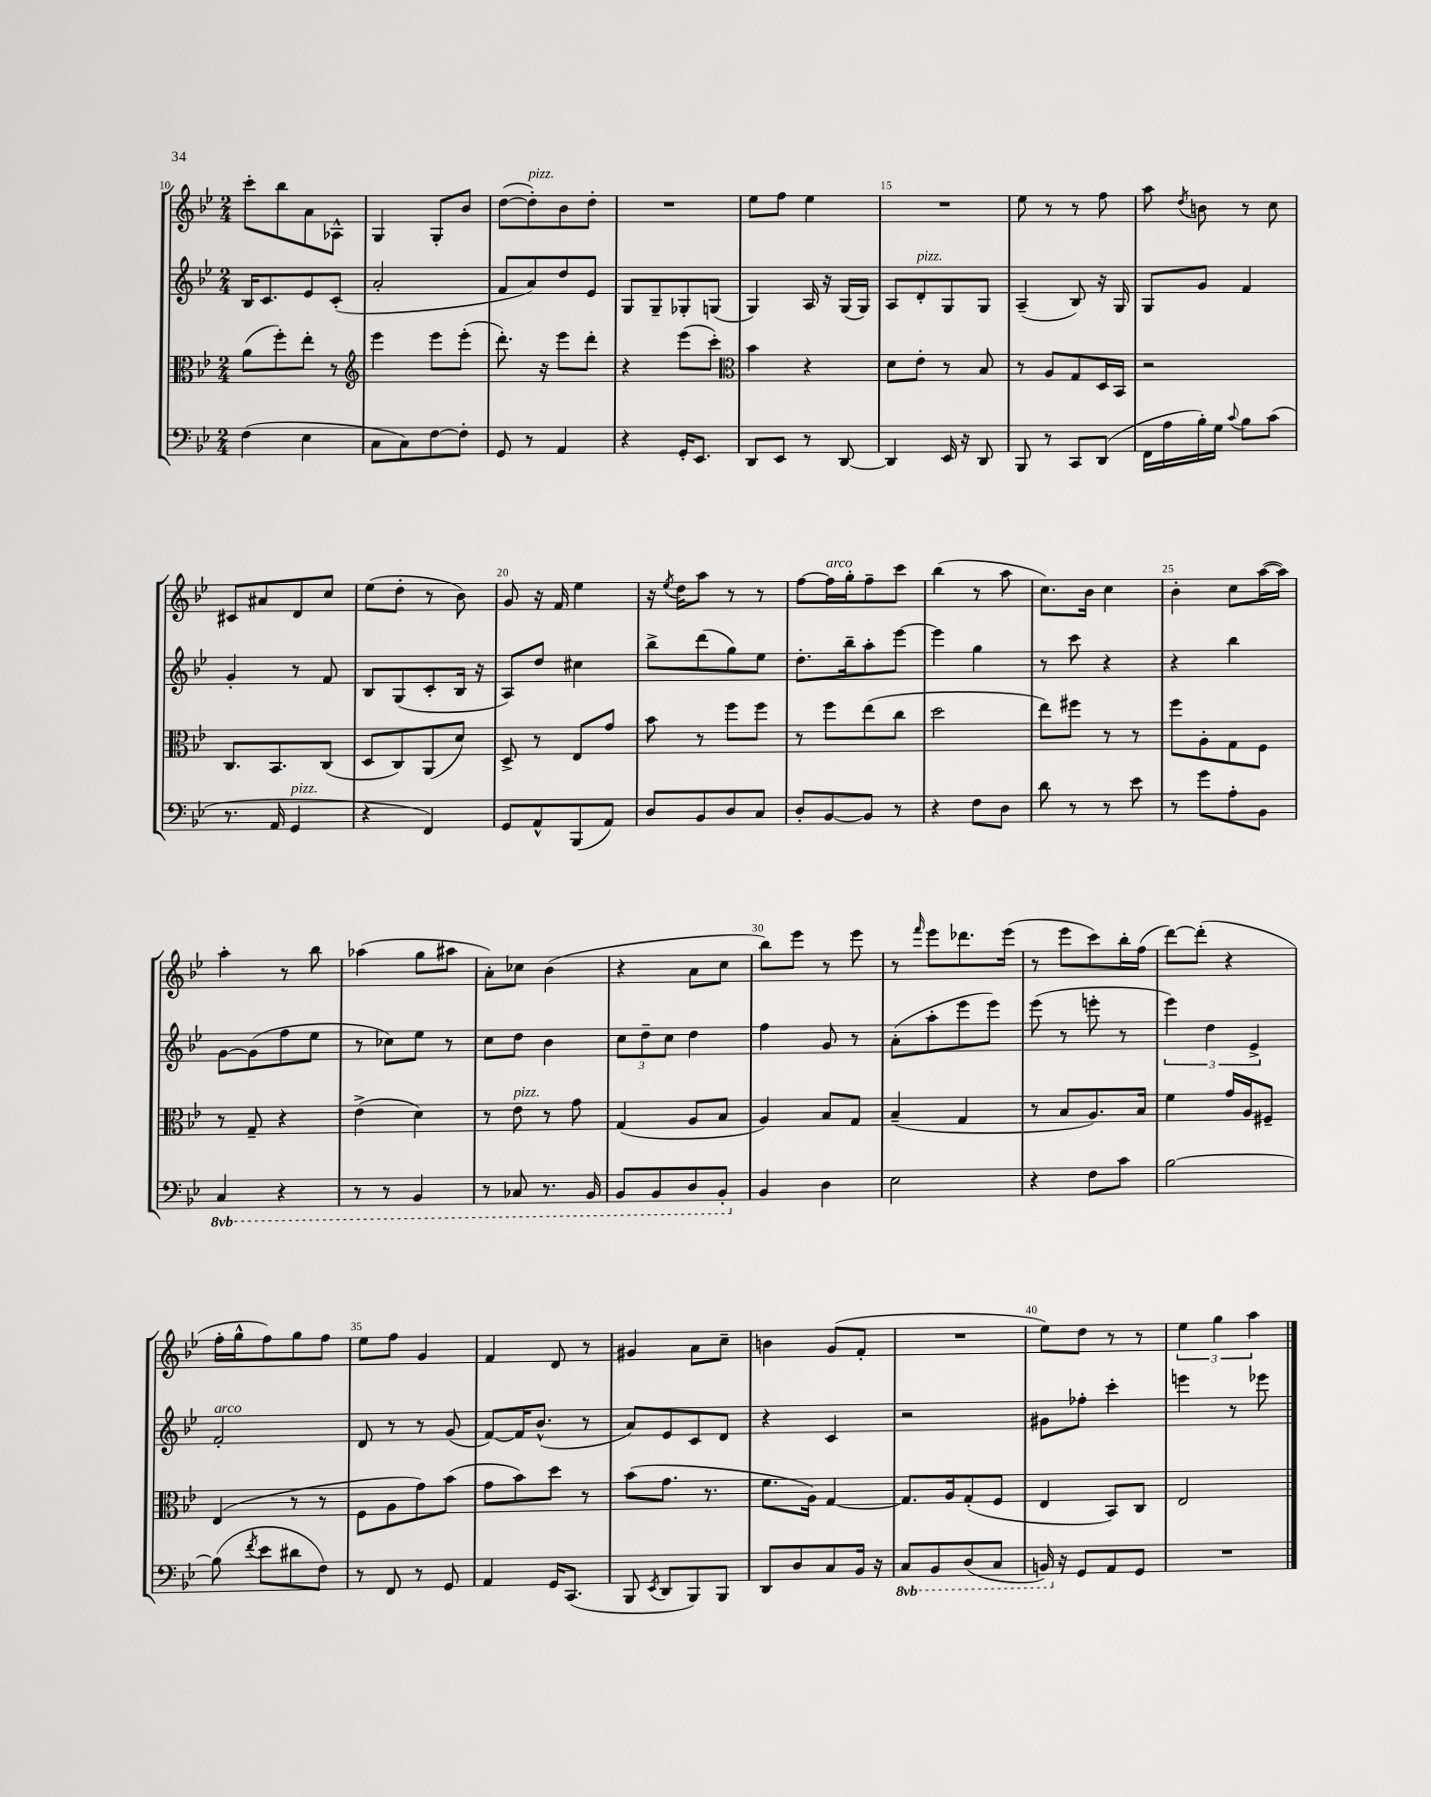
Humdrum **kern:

**kern	**kern	**kern	**kern
*part4	*part3	*part2	*part1
*staff4	*staff3	*staff2	*staff1
*clefF4	*clefC3	*clefG2	*clefG2
*k[b-e-]	*k[b-e-]	*k[b-e-]	*k[b-e-]
*M2/4	*M2/4	*M2/4	*M2/4
=10	=10	=10	=10
(4F\	(8a\L	16B-/KL	8ccc'\L
.	.	8.c/	.
.	8ff'\)	.	8bb-\
4E-\	8ee-'\J	8e-/	8a\
.	8r	(8c'/J	8A-X^^\J
=11	=11	=11	=11
*	*clefG2	*	*
8C\L	4eee-\	2a'/	4G/
8C\)	.	.	.
[8F\	8eee-\L	.	8G'/L
8F'\J]	(8eee-'\J	.	8b-/J
=12	=12	=12	=12
8GG/	8.ddd'\)	8f/L	([8dd\L
!	!	!	!LO:TX:a:i:t=pizz.
8r	.	8a/)	8dd'\])
.	16r	.	.
4AA/	8eee-\L	8dd/	8b-\
.	8ddd'\J	8e-/J	8dd'\J
=13	=13	=13	=13
4r	4r	8G/L	2r
.	.	8G~/	.
16GG'/KL	(8eee-\L	8G-X'/	.
8.EE-/J	.	.	.
.	8ccc'\J)	(8Gn/J	.
=14	=14	=14	=14
*	*clefC3	*	*
8DD/L	4b-\	4G/)	8ee-\L
8EE-/J	.	.	8ff\J
8r	4r	16A/	4ee-\
.	.	16r	.
[8DD/	.	(16G/LL	.
.	.	16G/JJ)	.
=15	=15	=15	=15
4DD/]	8d\L	8A/L	2r
!	!	!LO:TX:a:i:t=pizz.	!
.	8e-'\J	8d'/	.
16EE-/	8r	8G/	.
16r	.	.	.
8DD/	8B-/	8G/J	.
=16	=16	=16	=16
8BBB-/	8r	(4A~/	8ee-\
8r	8A/L	.	8r
8CC/L	8G/	8B-/)	8r
(8DD/J	16D/L	16r	8ff\
.	16BB-/JJ	16G/	.
=17	=17	=17	=17
16FF\LL	2r	8G/L	8aa\
16A\	.	.	.
.	.	.	8qdd/
16B-'\)	.	8g/J	8bn\
16G\JJ	.	.	.
8qqc/	.	.	.
8B-\L	.	4f/	8r
(8c\J	.	.	8cc\
!!LO:LB:g=z
=18	=18	=18	=18
8.r	8.C/L	4g'/	8c#X/L
.	.	.	8a#X/
16AA/	8.BB-/	.	.
!LO:TX:a:i:t=pizz.	!	!	!
4GG/	.	8r	8d/
.	(8C/J	8f/	8cc/J
=19	=19	=19	=19
4r	8D/L	8B-/L	(8ee-\L
.	8C/)	(8G/	8dd'\J
4FF/)	(8AA/	8c'/	8r
.	8d/J)	16B-/Jk	8b-\)
.	.	16r	.
=20	=20	=20	=20
8GG/L	8D^/	8A/L)	8g/
8AA^^/	8r	8dd/J	16r
.	.	.	16f/
(8BBB-/	8E-/L	4cc#X\	4ee-\
8AA/J)	8g/J	.	.
=21	=21	=21	=21
8D/L	8b-\	8bb-^\L	16r
.	.	.	8qee-/
.	.	.	16dd\KL
8BB-/	8r	(8ddd\	8aa\J
8D/	8ff\L	8gg\)	8r
8C/J	8ff\J	8ee-\J	8r
=22	=22	=22	=22
8D'/L	8r	8.dd'\L	[8ff\L
!	!	!	!LO:TX:a:i:t=arco
[8BB-/	8ff\L	.	16ff\L]
.	.	16bb-~\k	16gg'\J
8BB-/J]	(8ee-\	8aa'\	8ff~\
8r	8cc\J	[8eee-\J	8ccc\J
=23	=23	=23	=23
4r	2dd\	4eee-\]	(4bb-\
8F\L	.	4gg\	8r
8D\J	.	.	8aa\
=24	=24	=24	=24
8d\	8ee-\L)	8r	8.cc\L)
8r	8ff#X\J	8ccc\	.
.	.	.	16b-\Jk
8r	8r	4r	4cc\
8e-\	8r	.	.
=25	=25	=25	=25
8r	8ff\L	4r	4b-'\
8g\L	8A'\	.	.
8A'\	8G\	4bb-\	8cc\L
8BB-\J	8F\J	.	([16aa\L
.	.	.	16aa\JJ])
!!LO:LB:g=z
=26	=26	=26	=26
*8ba	*	*	*
4CC/	8r	[8g\L	4aa'\
.	8G~/	(8g\]	.
4r	4r	8ff\	8r
.	.	8ee-\J	8bb-\
=27	=27	=27	=27
8r	(4e-^\	8r	(4aa-X\
8r	.	8cc-X\L)	.
4BBB-/	4d\)	8ee-\J	8gg\L
.	.	8r	8aa#X\J
=28	=28	=28	=28
8r	8r	8cc\L	8a'\L)
!	!LO:TX:a:i:t=pizz.	!	!
8CC-X/	8e-\	8dd\J	8cc-X\J
8.r	8r	4b-\	(4b-\
.	8g\	.	.
16BBB-/	.	.	.
=29	=29	=29	=29
8BBB-/L	(4G/	12cc\L	4r
.	.	12dd~\	.
8BBB-/	.	.	.
.	.	12cc\J	.
8DD/	8A/L	4dd\	8a\L
8BBB-'/J	8B-/J	.	8cc\J
=30	=30	=30	=30
*X8ba	*	*	*
4BB-/	4A/)	4ff\	8bb-\L)
.	.	.	8eee-\J
4D\	8B-/L	8g/	8r
.	8G/J	8r	8eee-\
=31	=31	=31	=31
2E-\	(4B-~/	(8a'\L	8r
.	.	.	16qqfff/
.	.	8aa'\	8eee-\L
.	4G/	8eee-\	8.ddd-X\
.	.	8eee-\J)	.
.	.	.	(16eee-\Jk
=32	=32	=32	=32
4r	8r	(8eee-\	8r
.	8B-/L	8r	8eee-\L
8F\L	8.A/)	8eeen'\	8ccc\)
8c\J	.	8r	16bb-'\L
.	16B-/Jk	.	(16ff\JJ
=33	=33	=33	=33
[2B-\	4f\	6eee-\)	[8ddd\L)
.	.	.	(8ddd'\J]
.	.	6dd\	.
.	16g/LL	.	4r
.	16A/J	.	.
.	.	6e-^/	.
.	8F#X~/J	.	.
!!LO:LB:g=z
=34	=34	=34	=34
!	!	!LO:TX:a:i:t=arco	!
(8B-\]	(4E-/	2f'/	16ff'\LL
.	.	.	16gg^^\J
8qf/	.	.	.
8e-\L	.	.	8ff\)
8d#X\	8r	.	8gg\
8F\J)	8r	.	8ff\J
=35	=35	=35	=35
8r	8F\L	8d/	8ee-\L
8FF/	8A\	8r	8ff\J
8r	8g\)	8r	4g/
8GG/	(8b-\J	(8g/	.
=36	=36	=36	=36
4AA/	8g\L	[8f/L)	4f/
.	8b-\)	16f/K]	.
.	.	(8.b-^^/J	.
16GG/KL	8dd\J	.	8d/
(8.CC/J	.	.	.
.	8r	8r	8r
=37	=37	=37	=37
8BBB-/	(8b-\L	8a/L)	4g#X/
8qEE-/	.	.	.
8DD/L	8.g\J	8e-/	.
8BBB-/)	.	8c/	8a\L
.	8.r	.	.
8BBB-/J	.	8d/J	8cc~\J
=38	=38	=38	=38
8DD/L	8.f\L	4r	4bn\
8D/	.	.	.
.	16A\Jk)	.	.
8C/	[4G/	4c/	(8g/L
16BB-/Jk	.	.	8f'/J
16r	.	.	.
=39	=39	=39	=39
*8ba	*	*	*
8CC/L	8.G/L]	2r	2r
8BBB-/	.	.	.
.	16A/k	.	.
(8DD/	(8G'/	.	.
8CC/J	8F/J	.	.
=40	=40	=40	=40
16BBBn/)	4E-/	8g#X\L	8ee-\L)
*X8ba	*	*	*
16r	.	.	.
8GG/L	.	8ff-X'\J	8dd\J
8AA/	8BB-/L)	4ccc'\	8r
8GG/J	8C/J	.	8r
=41	=41	=41	=41
2r	2E-/	4eeen\	6ee-\
.	.	.	6gg\
.	.	8r	.
.	.	.	6aa\
.	.	8eee-X\	.
==	==	==	==
*-	*-	*-	*-
